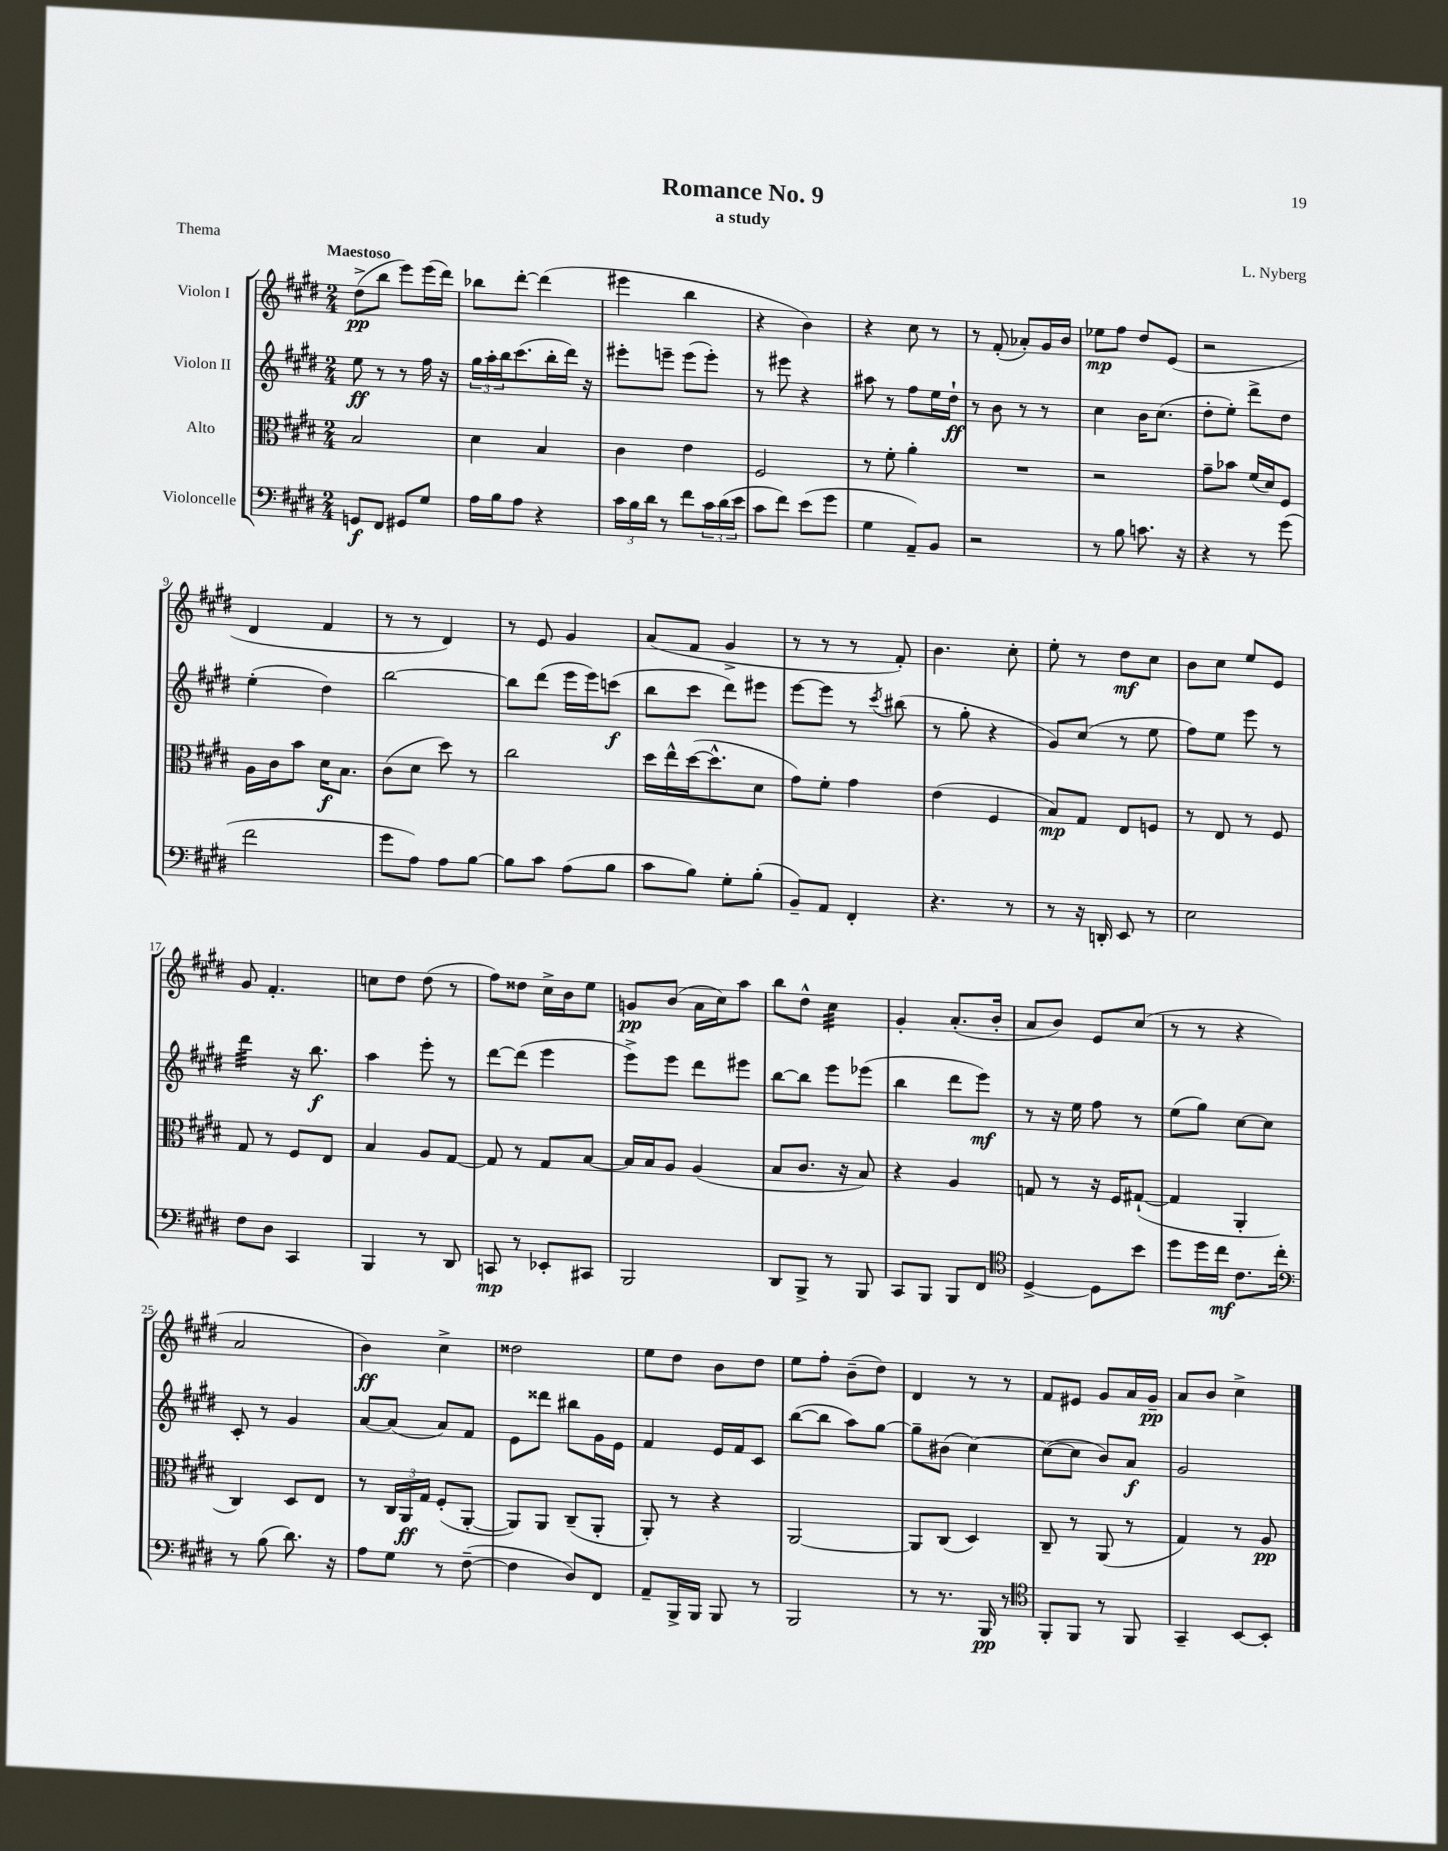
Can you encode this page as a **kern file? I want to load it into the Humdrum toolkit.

**kern	**kern	**kern	**kern
*staff4	*staff3	*staff2	*staff1
*clefF4	*clefC3	*clefG2	*clefG2
*k[f#c#g#d#]	*k[f#c#g#d#]	*k[f#c#g#d#]	*k[f#c#g#d#]
*M2/4	*M2/4	*M2/4	*M2/4
8GG/L	2B/	8ee\	(8dd#^\L
8FF#/J	.	8r	8bb\J
8GG#/L	.	8r	8eee\L)
8G#/J	.	16ff#\	(16eee\L
.	.	16r	16ddd#\JJ)
=	=	=	=
16A\LL	4d#\	24gg#\LL	8bb-\L
.	.	24aa'\	.
16B\J	.	.	.
.	.	24bb\J	.
8A\J	.	(8.ccc#\	[8ddd#'\J
4r	4B/	.	(4ddd#\]
.	.	16bb'\L	.
.	.	16ddd#\JJ)	.
.	.	16r	.
=	=	=	=
24c#\LL	4c#\	8eee#'\L	4eee#\
24B\	.	.	.
24d#\JJ	.	.	.
8r	.	8eee~\J	.
8f#\L	4e\	(8eee\L	4bb\
24c#\L	.	8eee'\J)	.
(24d#\	.	.	.
24e\JJ	.	.	.
=	=	=	=
8c#\L	2F#/	8r	4r
8f#\J)	.	8eee#\	.
(8e\L	.	4r	4b\)
8g#\J	.	.	.
=	=	=	=
4G#\	8r	8aa#\	4r
.	8f#'\	8r	.
8AA~/L)	4a'\	8ff#\L	8cc#\
8BB/J	.	16ee\L	8r
.	.	16dd#`\JJ	.
=	=	=	=
2r	2r	8r	8r
.	.	8b\	(8f#'/
.	.	8r	8a-'/L)
.	.	8r	16g#/L
.	.	.	16b/JJ
=	=	=	=
8r	2r	4cc#\	8ee-\L
8B\	.	.	8ff#\J
8.c\	.	16b\LK	8dd#/L
.	.	(8.cc#\J	.
.	.	.	(8e/J
16r	.	.	.
=	=	=	=
4r	8g#~\L	8dd#'\L	2r
.	8b-\J	8ee'\J)	.
8r	(16f#/LL	8ddd#^\L	.
.	16d#/J)	.	.
(8g#\	8F#/J	8dd#\J	.
=	=	=	=
2f#\	16A\LL	(4ee'\	4d#/
.	16c#\J	.	.
.	8b\J	.	.
.	16d#\LK	4dd#\)	4f#/
.	8.B\J	.	.
=	=	=	=
8g#\L	(8c#\L	[2bb\	8r
8A\J)	8d#\J	.	8r
8A\L	8dd#\)	.	4d#/)
[8B\J	8r	.	.
=	=	=	=
8B\]L	2cc#\	8bb\]L	8r
8c#\J	.	(8ddd#\J	8e/
(8A\L	.	16eee\LL	4g#/
.	.	16eee\J)	.
8B\J	.	(8ccc\J	.
=	=	=	=
8c#\L	16dd#\LL	8bb\L	(8a/L
.	16ee^^\	.	.
8B\J)	([16dd#\J	8ccc#\J	8f#/J
.	8.dd#^^\]	.	.
8G#'\L	.	8ddd#\L)	4g#^/
(8B'\J	8d#\J	8eee#\J	.
=	=	=	=
8BB~/L)	8g#\L)	[8eee\L	8r
8AA/J	8f#'\J	8eee\]J	8r
4FF#'/	4g#\	8r	8r
.	.	8qccc#/	.
.	.	(8bb#\	8f#'/)
=	=	=	=
4.r	(4e\	8r	4.b\
.	.	8gg#'\	.
.	4F#/	4r	.
8r	.	.	8cc#'\
=	=	=	=
8r	8B/L)	8g#/L)	8ee'\
16r	8G#/J	(8cc#/J	8r
16DD'/	.	.	.
8EE/	8E/L	8r	8dd#\L
8r	8F/J	8ee\	8cc#\J
=	=	=	=
2E\	8r	8ff#\L)	8b\L
.	8E/	8ee\J	8cc#\J
.	8r	8eee\	8ee/L
.	8F#/	8r	8e/J
=	=	=	=
8F#\L	8G#/	4ddd#\	8g#/
8D#\J	8r	.	4.f#'/
4CC#/	8F#/L	16r	.
.	.	8.bb\	.
.	8E/J	.	.
=	=	=	=
4BBB/	4B/	4aa\	8cc\L
.	.	.	8dd#\J
8r	8A/L	8eee'\	(8dd#\
8DD#/	[8G#/J	8r	8r
=	=	=	=
8CC/	8G#/]	[8ddd#\L	8ff#\L)
8r	8r	(8ddd#\]J	8dd##\J
8EE-'/L	8G#/L	4eee\	16cc#^\LL
.	.	.	16b\J
8CC#/J	[8B/J	.	8ee\J
=	=	=	=
2BBB/	16B/]LL	8eee^\L)	8g/L
.	16B/J	.	.
.	8A/J	8eee\J	(8b/J
.	(4A/	8ddd#\L	16a\LL
.	.	.	16cc#\J)
.	.	8eee#\J	8aa\J
=	=	=	=
8DD#/L	8B/L	[8bb\L	8bb\L
8BBB^/J	8.c#/J	8bb\]J	8dd#^^\J
8r	.	8eee\L	4cc#\
.	16r	.	.
8BBB/	8B/)	(8eee-\J	.
=	=	=	=
8CC#/L	4r	4bb\	4g#'/
8BBB/J	.	.	.
8BBB/L	4A/	8ddd#\L	(8.a'/L
8FF#/J	.	8eee\J)	.
.	.	.	16b'/Jk
=	=	=	=
*clefC4	*	*	*
[4D#^/	8G/	8r	8a/L
.	8r	16r	8b/J)
.	.	16ee\	.
8D#\]L	16r	8ff#\	8e/L
.	16F#/LK	.	.
8b\J	([8G#`/J	8r	(8cc#/J
=	=	=	=
8dd#\L	4G#/]	(8ee\L	8r
16dd#\L	.	8gg#\J)	8r
16cc#\JJ	.	.	.
8.c#\L	4AA'/	[8cc#\L	4r
.	.	8cc#\]J	.
16cc#'\Jk	.	.	.
=	=	=	=
*clefF4	*	*	*
8r	4C#/)	8c#'/	2a/
(8B\	.	8r	.
8.d#\)	8D#/L	4g#/	.
.	8E/J	.	.
16r	.	.	.
=	=	=	=
8A\L	8r	[8a/L	4b\)
8G#\J	24C#/LL	(8a/]J	.
.	24AA/	.	.
.	24G#/JJ	.	.
8r	(8F#'/L	8a/L)	4cc#^\
([8F#~\	[8AA'/J	8f#/J	.
=	=	=	=
4F#\]	8AA/]L)	8e\L	2dd##\
.	8AA/J	8ddd##\J	.
8D#/L)	(8C#~/L	8bb#\L	.
8FF#/J	8AA'/J	16g#\L	.
.	.	16e\JJ	.
=	=	=	=
8AA~/L	8AA'/)	4f#/	8ee\L
16BBB^/L	8r	.	8dd#\J
16BBB/JJ	.	.	.
8BBB/	4r	16e/LL	8b\L
.	.	16f#/J	.
8r	.	8c#/J	8dd#\J
=	=	=	=
2BBB/	[2AA/	([8bb\L	8ee\L
.	.	8bb\]J	8ff#'\J
.	.	8aa\L)	(8b~\L
.	.	[8gg#\J	8dd#\J)
=	=	=	=
8r	8AA/]L	8gg#~\]L	4d#/
8.r	(8C#/J	(8b#\J	.
.	4D#/)	[4cc#\)	8r
16BBB/	.	.	.
8r	.	.	8r
=	=	=	=
*clefC4	*	*	*
8FF#'/L	8C#~/	(8cc#\_L	8f#/L
8FF#/J	8r	8cc#\]J	8e#/J
8r	(8AA/	8b/L)	8g#/L
8FF#/	8r	8a/J	16a/L
.	.	.	16g#~/JJ
=	=	=	=
4GG#~/	4G#/)	2g#/	8a/L
.	.	.	8b/J
[8BB/L	8r	.	4cc#^\
8BB'/]J	8A/	.	.
==	==	==	==
*-	*-	*-	*-
